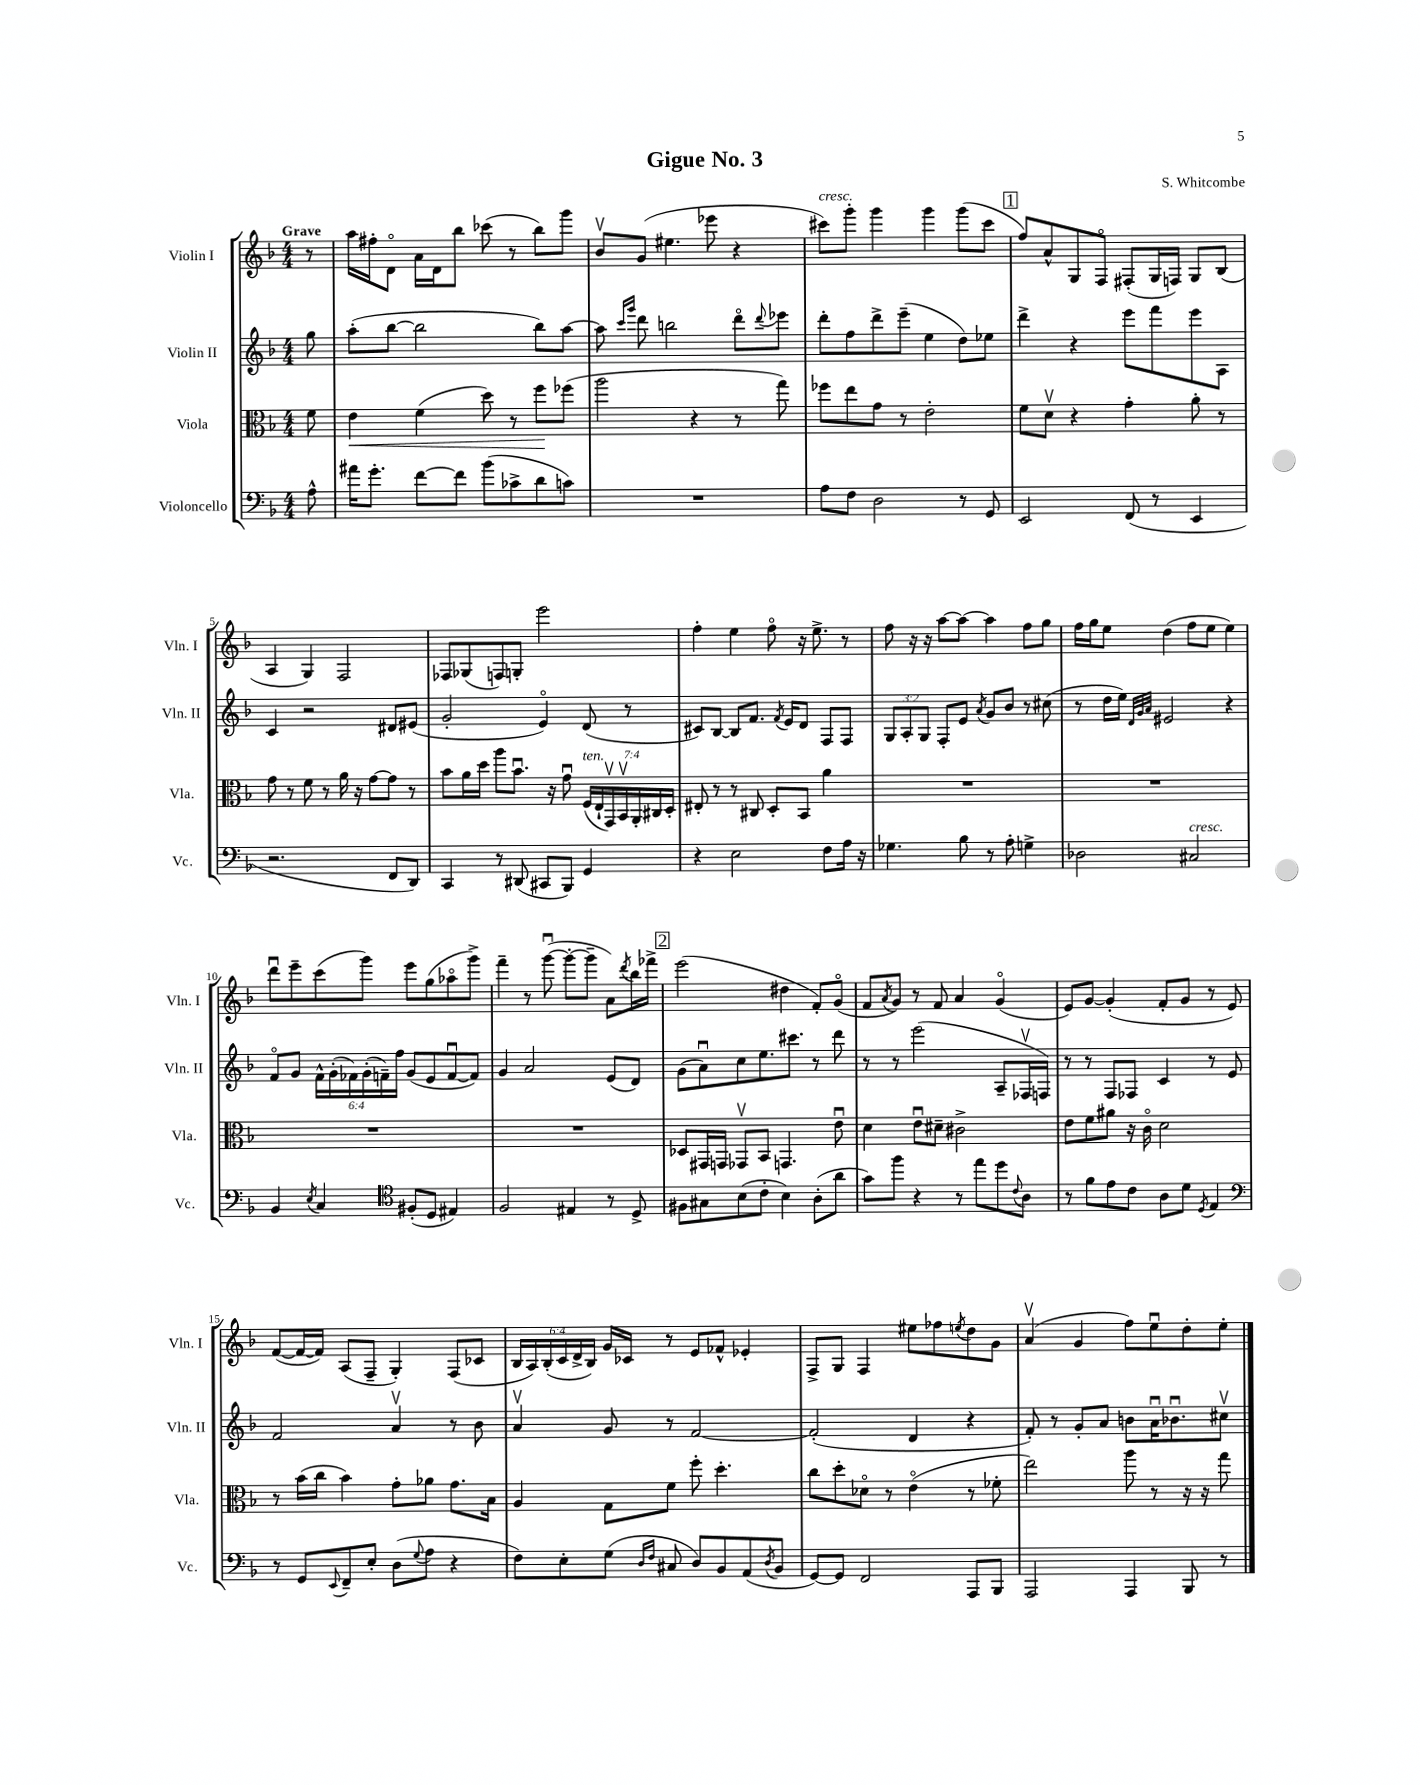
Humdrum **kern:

**kern	**kern	**dynam	**kern	**kern
*part4	*part3	*part3	*part2	*part1
*staff4	*staff3	*staff3	*staff2	*staff1
*I"Violoncello	*I"Viola	*	*I"Violin II	*I"Violin I
*I'Vc.	*I'Vla.	*	*I'Vln. II	*I'Vln. I
*clefF4	*clefC3	*	*clefG2	*clefG2
*k[b-]	*k[b-]	*	*k[b-]	*k[b-]
*M4/4	*M4/4	*	*M4/4	*M4/4
=	=	=	=	=
!	!	!	!	!LO:TX:a:B:t=Grave
8A^^\	8f\	.	8gg\	8r
=1	=1	=1	=1	=1
!	!	!LO:HP:b	!	!
16a#X\KL	4e\	<	(8aa'\L	16aa\LL
8.g'\J	.	.	.	16ff#X'\J
.	.	.	[8bb-\J	8d\J
[8f\L	(4f\	.	2bb-\]	16a\LL
.	.	.	.	16d\J
8f\J]	.	.	.	8bb-\J
(8b-\L	8dd\)	.	.	(8ccc-X\
8c-X^\	8r	.	.	8r
8d\	8ff\L	.	8bb-\L)	8bb-\L)
8cn\J)	(8ff-X\J	[	[8aa\J	8ggg\J
=2	=2	=2	=2	=2
1r	2aa\	.	8aa\]	8b-v/L
.	.	.	16qqccc/LL	.
.	.	.	16qqggg/JJ	.
.	.	.	8ddd\	(8g/J
.	.	.	2bbn\	4.ee#X\
.	4r	.	.	.
.	.	.	.	8eee-X\
.	8r	.	8ddd\L	4r
.	.	.	8qqddd/	.
.	8gg\)	.	8eee-X\J	.
=3	=3	=3	=3	=3
!	!	!	!	!LO:TX:a:i:t=cresc.
8A\L	8ff-X\L	.	8ddd'\L	8ccc#X\L)
8F\J	8ee\	.	8ff\	8ggg'\J
2D\	8g\J	.	8ddd^\	4ggg\
.	8r	.	(8eee~\J	.
.	2e'\	.	4ee\	4ggg\
8r	.	.	8dd\L)	(8ggg\L
8GG/	.	.	8ee-X\J	8ccc#\J
!!LO:REH:place=s1:t=1
=4	=4	=4	=4	=4
2EE/	8f\L	.	4ddd^\	8ff/L)
.	8dv\J	.	.	8a^^/
.	4r	.	4r	8G/
.	.	.	.	8F/J
(8FF/	4g'\	.	8eee\L	(8F#X'/L
8r	.	.	8fff\	16G/L
.	.	.	.	16Fn/JJ)
4EE/	8a'\	.	8eee\	8G/L
.	8r	.	8A\J	(8B-/J
!!LO:LB:g=z
=5	=5	=5	=5	=5
2.r	8g\	.	4c/	4A/
.	8r	.	.	.
.	8f\	.	2r	4G/)
.	8r	.	.	.
.	16a\	.	.	2F/
.	16r	.	.	.
.	[8g\L	.	.	.
8FF/L	8g\J]	.	8d#X/L	.
8DD/J)	8r	.	(8e#X/J	.
=6	=6	=6	=6	=6
4CC/	8b-\L	.	2g'/	8F-X/L
.	16a\L	.	.	(8G-X/
.	16dd\JJ	.	.	.
8r	8aa\L	.	.	8Fn/)
(8DD#X/	8.b-u\J	.	.	8Gn'/J
8CC#X/L	.	.	4e/)	2eee\
.	16r	.	.	.
8BBB-/J)	8gu\	.	.	.
!	!LO:TX:a:i:t=ten.	!	!	!
4GG/	(28F/LL	.	(8d/	.
.	28E`/	.	.	.
.	28GGv/)	.	.	.
.	28BB-v/	.	.	.
.	.	.	8r	.
.	28AA'/	.	.	.
.	28C#X/	.	.	.
.	28D'/JJ	.	.	.
=7	=7	=7	=7	=7
4r	8E#X'/	.	8c#X/L)	4ff'\
.	8r	.	[8B-/J	.
2E\	8r	.	8B-/L]	4ee\
.	8C#X/	.	8.f/J	.
.	8D'/L	.	.	8ff\
.	.	.	8qf/	.
.	.	.	16e/KL	.
.	8BB-/J	.	8d/J	16r
.	.	.	.	8.ee^\
8F\L	4a\	.	8F/L	.
16A\Jk	.	.	8F/J	8r
16r	.	.	.	.
=8	=8	=8	=8	=8
4.G-X\	1r	.	12G/L	8ff\
.	.	.	12A'/	.
.	.	.	.	16r
.	.	.	12G/J	.
.	.	.	.	16r
.	.	.	8F'/L	[8aa\L
8B-\	.	.	8e/J	8aa\J_
.	.	.	8qa/	.
8r	.	.	8g/L	4aa\]
8A'\	.	.	8b-/J	.
4Gn^\	.	.	8r	8ff\L
.	.	.	(8cc#X\	8gg\J
=9	=9	=9	=9	=9
2D-X\	1r	.	8r	16ff\LL
.	.	.	.	16gg\J
.	.	.	16dd\LL	8ee\J
.	.	.	16ee\JJ)	.
.	.	.	32qqd/LLL	.
.	.	.	32qqg/	.
.	.	.	32qqa/JJJ	.
.	.	.	2e#X/	(4dd\
!LO:TX:a:i:t=cresc.	!	!	!	!
2C#X/	.	.	.	8ff\L
.	.	.	.	8ee\J
.	.	.	4r	4ee\)
!!LO:LB:g=z
=10	=10	=10	=10	=10
4BB-/	1r	.	8f/L	8dddu\L
.	.	.	8g/J	8eee~\
8qE/	.	.	.	.
4C/	.	.	24f^^\LL	(8ccc\
.	.	.	(24g'\	.
.	.	.	24f-X\)	.
.	.	.	(24g'\	8ggg\J)
.	.	.	24fn~\)	.
.	.	.	24ff\JJ	.
*clefC4	*	*	*	*
(8F#X'/L	.	.	(8g/L	8eee\L
8D/J	.	.	8e/	(8gg\
4E#X/)	.	.	[8fu/	8aa-X\
.	.	.	8f/J])	8ggg^\J)
=11	=11	=11	=11	=11
2F/	1r	.	4g/	4fff~\
.	.	.	2a/	8r
.	.	.	.	([8gggu\
4E#X/	.	.	.	8ggg'\L_
.	.	.	.	8ggg~\J]
8r	.	.	(8e/L	8a\L)
.	.	.	.	8qddd/
8D^/	.	.	8d/J)	16bb-\L
.	.	.	.	16fff-X^\JJ
!!LO:REH:place=s1:t=2
=12	=12	=12	=12	=12
8F#X\L	8D-X/L	.	(8g\L	(2eee\
8G#X\	16GG#X/L	.	8au\)	.
.	16GGn/JJ	.	.	.
(8B-\	8GG-Xv/L	.	8cc\	.
8c'\J	8BB-/J	.	8.ee\	.
4B-\)	4.GGn/	.	.	4dd#X\
.	.	.	8.ccc#X\J	.
(8A'\L	.	.	8r	8f'/L)
8a\J	8eu\	.	8ddd\	(8g/J
=13	=13	=13	=13	=13
8g\L)	4d\	.	8r	8f/L
.	.	.	.	8qa/
8ff\J	.	.	8r	8g/J)
4r	8eu\L	.	(2eee\	8r
.	8d#X~\J	.	.	8f/
8r	2c#X^\	.	.	4a/
8ee\L	.	.	.	.
8dd\	.	.	8A~/L	(4g/
8qqc/	.	.	.	.
8A\J	.	.	16F-Xv/L	.
.	.	.	16Fn/JJ)	.
=14	=14	=14	=14	=14
8r	8e\L	.	8r	8e/L)
8f\L	8f\	.	8r	[8g/J
8e\	8a#X\J	.	8F/L	(4g'/]
8c\J	16r	.	8F-X/J	.
.	16c\	.	.	.
8A\L	2d\	.	4c/	8f'/L
8d\J	.	.	.	8g/J
8qD/	.	.	.	.
4E/	.	.	8r	8r
.	.	.	8e/	8e/)
!!LO:LB:g=z
=15	=15	=15	=15	=15
*clefF4	*	*	*	*
8r	8r	.	2f/	([8f/L
8GG/L	(16b-\LL	.	.	16f/L_
.	16cc\JJ	.	.	16f/JJ])
8qqEE/	.	.	.	.
8FF~/	4b-\)	.	.	(8A/L
8E'/J	.	.	.	8F~/J
(8D\L	8g'\L	.	4av/	4G'/)
8qqG/	.	.	.	.
8A\J	8a-X\J	.	.	.
4r	8.g\L	.	8r	(8F/L
.	.	.	8b-\	8c-X/J
.	16B-\Jk	.	.	.
=16	=16	=16	=16	=16
8F\L)	4A/	.	4av/	24B-/LL
.	.	.	.	24A/)
.	.	.	.	(24B-'/
8E'\	.	.	.	24c/
.	.	.	.	24d^/
.	.	.	.	24B-/JJ)
(8G\J	8G\L	.	8g/	16g/LL
.	.	.	.	16c-X/JJ
16qqD/LL	.	.	.	.
16qqF/JJ	.	.	.	.
8C#X/	8f\J	.	8r	8r
8D/L)	8ff'\	.	[2f/	8e/L
8BB-/	4.dd'\	.	.	8f-X^^/J
(8AA/	.	.	.	4e-X'/
8qD/	.	.	.	.
8BB-/J	.	.	.	.
=17	=17	=17	=17	=17
[8GG/L)	8cc\L	.	(2f'/]	8F^/L
8GG/J]	8dd'\	.	.	8G/J
2FF/	8d-X\J	.	.	4F/
.	8r	.	.	.
.	(4e\	.	4d/	8ee#X\L
.	.	.	.	8ff-X\
.	.	.	.	8qeen/
8AAA/L	8r	.	4r	8dd\
8BBB-/J	8f-X'\	.	.	8g\J
=18	=18	=18	=18	=18
2AAA/	2ee\)	.	8f'/)	(4av/
.	.	.	8r	.
.	.	.	8g'/L	4g/
.	.	.	8a/J	.
4AAA/	8aa\	.	8bn\L	8ff\L)
.	8r	.	16au\K	8eeu\
.	.	.	8.b-Xu\	.
8BBB-/	16r	.	.	8dd'\
.	16r	.	.	.
8r	8gg\	.	8cc#Xv\J	8ee'\J
==	==	==	==	==
*-	*-	*-	*-	*-
